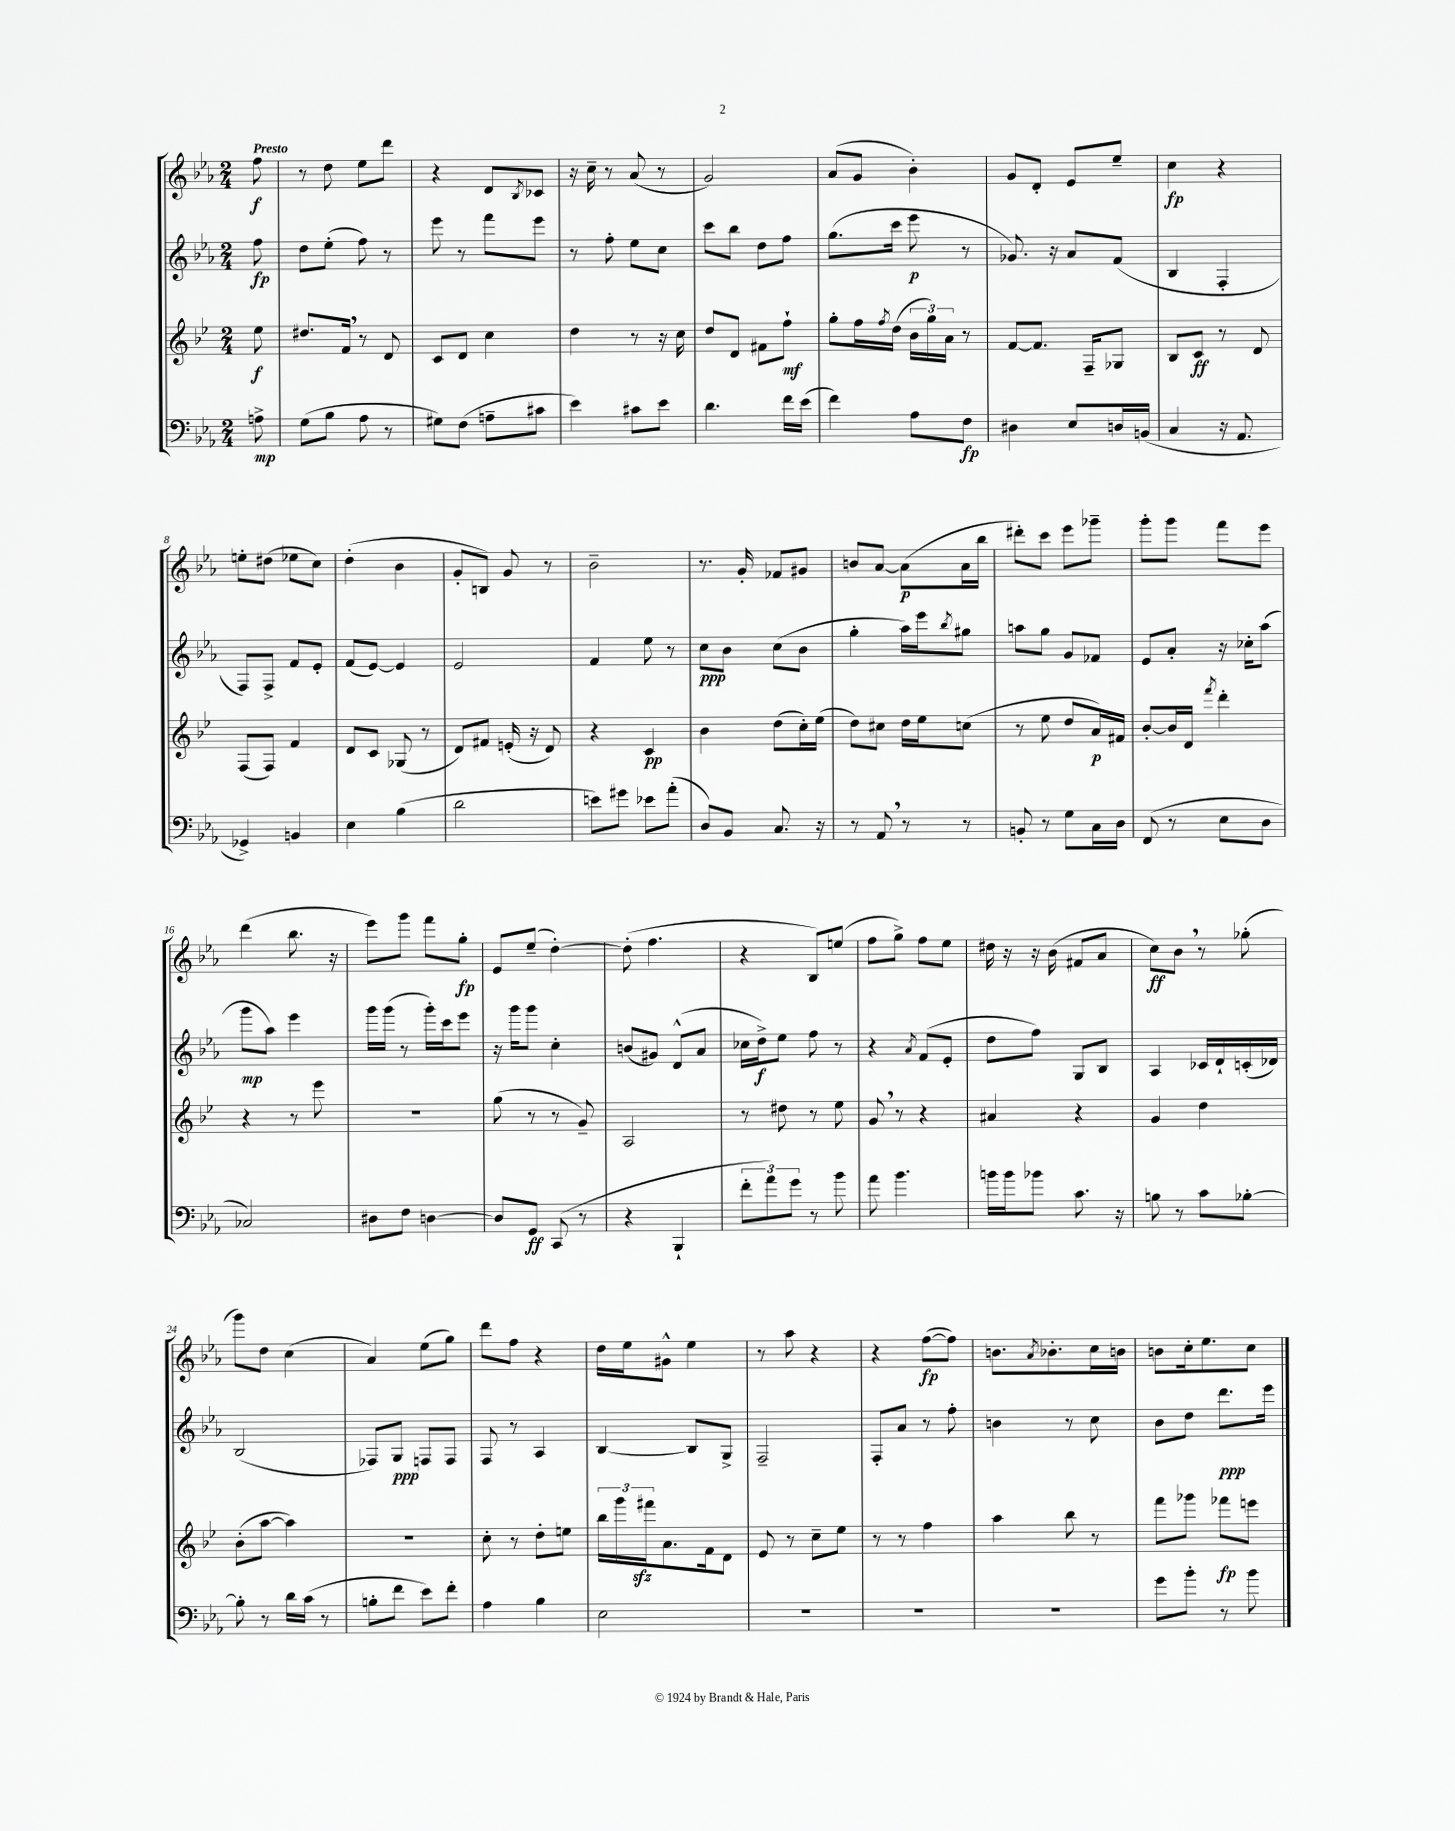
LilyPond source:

<<
\new StaffGroup <<
\new Staff = "s0" {
    \clef treble \key ees \major \numericTimeSignature \time 2/4 \partial 8 \tempo "Presto"
    f''8\f |
    r8 d''8 ees''8 d'''8 |
    r4 d'8 \acciaccatura { bes8 } ces'8 |
    r16 c''16-- r8 aes'8( r8 |
    g'2) |
    aes'8( g'8 bes'4-.) |
    g'8 d'8-. ees'8 ees''8-- |
    c''4\fp r4 |
    e''8-. dis''8( ees''8 c''8) |
    d''4-.( bes'4 |
    g'8-. b8) g'8 r8 |
    bes'2-- |
    r8. g'16-. fes'8 gis'8 |
    b'8 aes'8~ aes'8\p( aes'16 bes''16 |
    dis'''8-.) c'''8 ees'''8 ges'''8-- |
    g'''8-. g'''8 f'''8 ees'''8 |
    d'''4( bes''8. r16 |
    ees'''8) g'''8 f'''8 g''8-.\fp |
    ees'8 ees''8--( d''4~-.) |
    d''8-.( f''4. |
    r4 bes8) e''8( |
    f''8 g''8->) f''8 ees''8 |
    dis''16 r16 r16 bes'16( fis'8 aes'8 |
    c''8\ff) bes'8 \breathe r8 ges''8-.( |
    g'''8) d''8 c''4( |
    aes'4) ees''8( g''8) |
    d'''8 f''8 r4 |
    d''16 ees''16 gis'8-^ ees''4 |
    r8 aes''8 r4 |
    r4 f''8~\fp( f''8) |
    b'8. \acciaccatura { aes'8 } bes'8.-. c''16 b'16 |
    b'8 c''16-. ees''8. c''8 \bar "|." |
}
\new Staff = "s1" {
    \clef treble \key ees \major \numericTimeSignature \time 2/4 \partial 8
    f''8\fp |
    d''8 ees''8-.( f''8) r8 |
    ees'''8 r8 f'''8 ees'''8 |
    r8 f''8-. ees''8 c''8 |
    c'''8 bes''8 d''8 f''8 |
    g''8.( c'''16 ees'''8\p r8 |
    ges'8.) r16 aes'8 f'8( |
    bes4 f4-. |
    f8) f8-> f'8 ees'8-. |
    f'8( ees'8~) ees'4 |
    ees'2 |
    f'4 ees''8 r8 |
    c''8\ppp bes'8 c''8( bes'8 |
    g''4-. aes''16) ees'''16 \acciaccatura { bes''8 } gis''8 |
    a''8 g''8 g'8 fes'8 |
    ees'8 aes'8-. r16 ces''16-. aes''8( |
    g'''8\mp aes''8) ees'''4 |
    g'''16 g'''16( r8 g'''16-.) c'''16 ees'''8 |
    r16 g'''16 g'''8 c''4-. |
    b'8( gis'8) d'8-^( aes'8 |
    ces''16 d''16->\f) ees''8 f''8 r8 |
    r4 \acciaccatura { aes'8 } f'8( ees'8-. |
    d''8 f''8) g8 bes8 |
    aes4 ces'16 d'16-! c'16-.( des'16) |
    bes2( |
    fes8) g8\ppp f8 f8 |
    f8 r8 aes4 |
    bes4~ bes8 g8-> |
    f2-- |
    f8-. aes'8 r8 f''8-. |
    b'4 r8 c''8 |
    bes'8 d''8 d'''8.\ppp ees'''16 \bar "|." |
}
\new Staff = "s2" {
    \clef treble \key bes \major \numericTimeSignature \time 2/4 \partial 8
    ees''8\f |
    dis''8. f'16 \breathe r8 d'8 |
    c'8 d'8 c''4 |
    d''4 r8 r16 c''16 |
    d''8 d'8 fis'8 f''8-!\mf |
    g''8-. f''16 \acciaccatura { f''8 } d''16( \tuplet 3/2 { bes'16 g''16) a'16 } r8 |
    f'8~ f'8. f16-- ges8 |
    bes8 c'8\ff r8 d'8 |
    f8( f8) f'4 |
    d'8 c'8 ges8( r8 |
    d'8) fis'8 e'16-.( r16 d'8) |
    r4 c'4\pp |
    bes'4 d''8( c''16-.) ees''16( |
    d''8) cis''8 d''16 ees''16 c''8( |
    r8 ees''8 d''8 a'16\p) fis'16 |
    bes'8~-. bes'16 d'16 \acciaccatura { f'''8 } d'''4-. |
    r4 r8 ees'''8 |
    R2 |
    g''8( r8 r8 g'8--) |
    a2 |
    r8 dis''8 r8 ees''8 |
    g'8 \breathe r8 r4 |
    ais'4 r4 |
    g'4 d''4 |
    bes'8-.( a''8~ a''4) |
    r2 |
    c''8-. r8 d''8-. e''8 |
    \tuplet 3/2 { bes''16 g'''16 fis'''16\sfz } a'8. f'16 d'8 |
    ees'8 r8 c''8-- ees''8 |
    r8 r8 f''4 |
    a''4 bes''8 r8 |
    f'''8 ges'''8 fes'''8\fp e'''8 \bar "|." |
}
\new Staff = "s3" {
    \clef bass \key ees \major \numericTimeSignature \time 2/4 \partial 8
    a8->\mp |
    g8( bes8 aes8 r8 |
    gis8) f8( a8-- cis'8 |
    ees'4) cis'8 ees'8 |
    d'4. f'16 ees'16( |
    f'4) aes8 f8\fp |
    dis4 ees8 d16 b,16( |
    c4 r16 aes,8. |
    ges,4->) b,4 |
    ees4 bes4( |
    d'2 |
    e'8) gis'8 ees'8 aes'8-.( |
    d8) bes,8 c8. r16 |
    r8 aes,8 \breathe r8 r8 |
    b,8-. r8 g8 c16 d16 |
    f,8( r8 ees8 d8 |
    ces2) |
    dis8 f8 d4~ |
    d8 g,8\ff c,8( r8 |
    r4 bes,,4-! |
    \tuplet 3/2 { f'8-. aes'8) g'8 } r8 bes'8 |
    aes'8 bes'4. |
    b'16 b'16 bes'8 c'8. r16 |
    b8 r8 c'8 bes8~-. |
    bes8-. r8 d'16 c'16( r8 |
    b8-. f'8 ees'8) f'8-. |
    aes4 bes4 |
    ees2 |
    R2 |
    R2 |
    R2 |
    g'8 bes'8-. r8 bes'8 \bar "|." |
}
>>
>>
